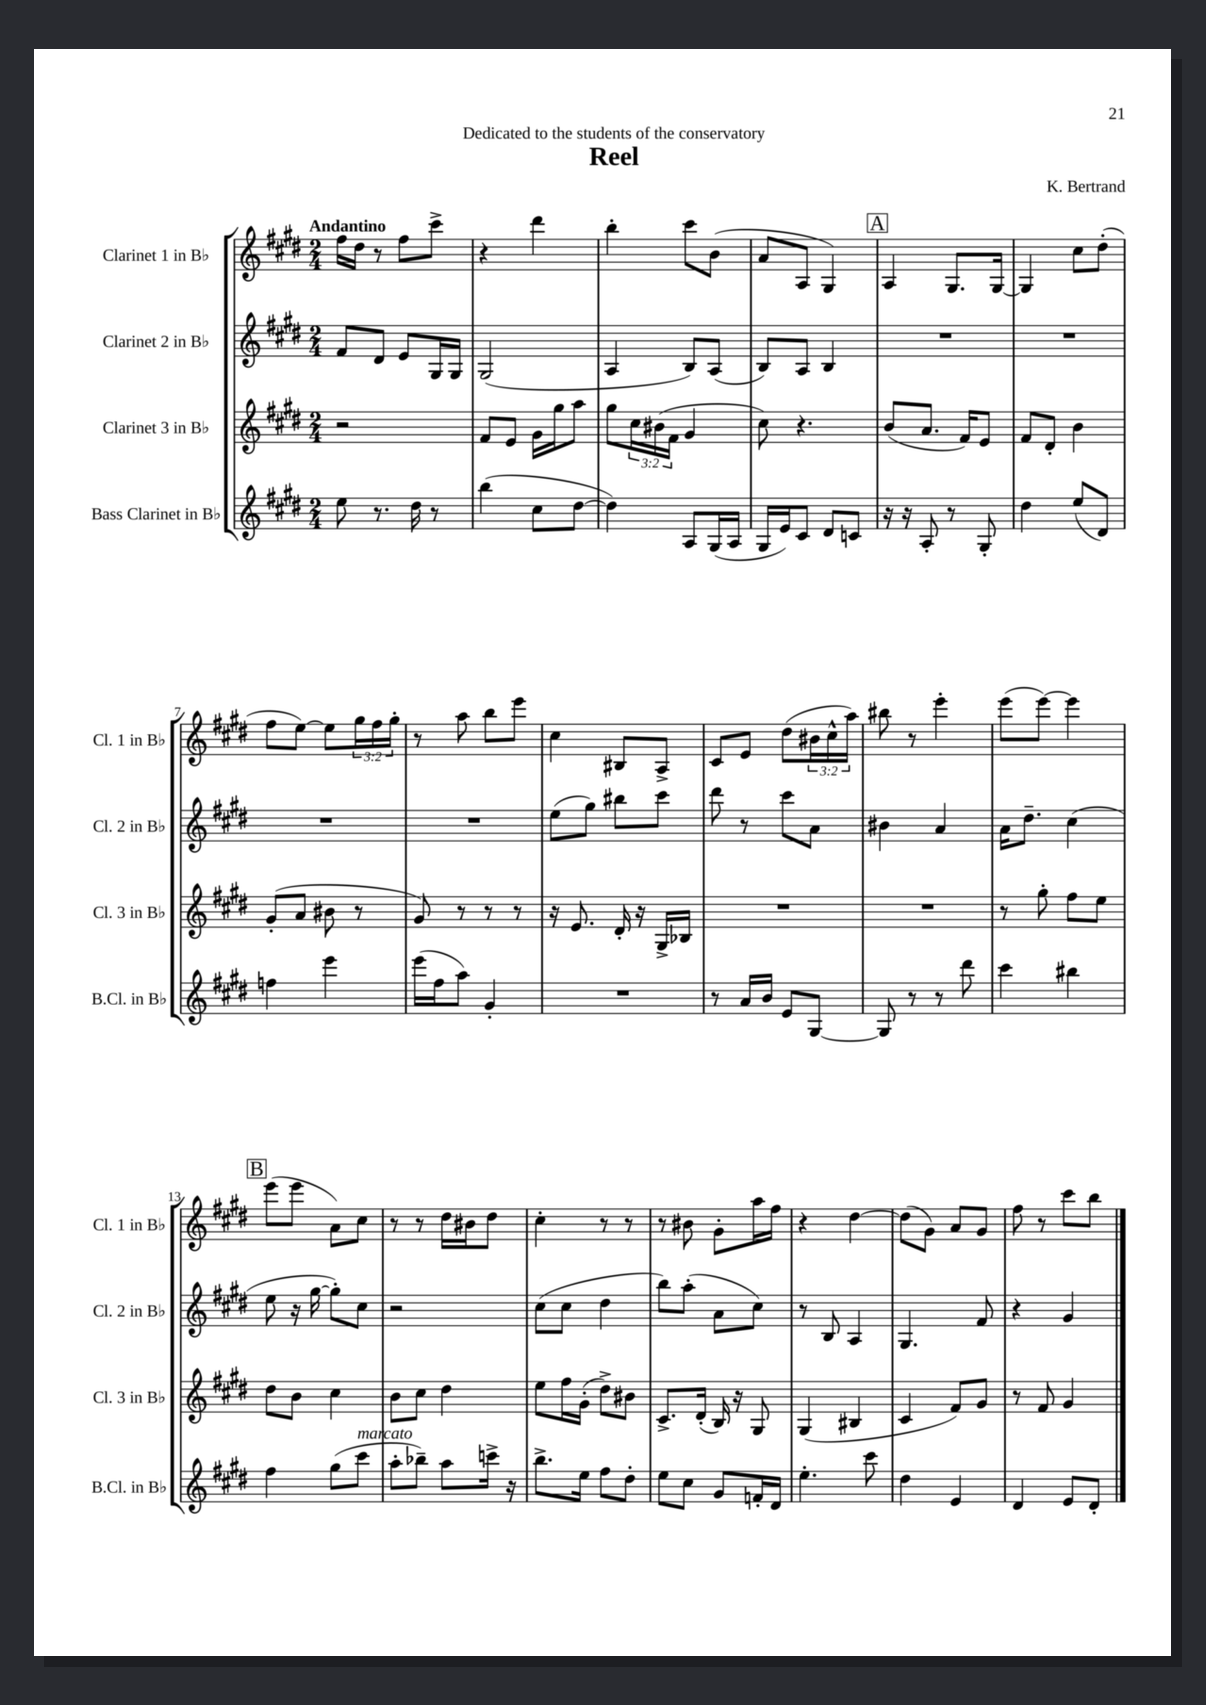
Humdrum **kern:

**kern	**kern	**kern	**kern
*staff4	*staff3	*staff2	*staff1
*clefG2	*clefG2	*clefG2	*clefG2
*k[f#c#g#d#]	*k[f#c#g#d#]	*k[f#c#g#d#]	*k[f#c#g#d#]
*M2/4	*M2/4	*M2/4	*M2/4
8ee\	2r	8f#/L	16ff#\LL
.	.	.	16dd#\JJ
8.r	.	8d#/J	8r
.	.	8e/L	8ff#\L
16dd#\	.	.	.
8r	.	16G#/L	8ccc#^\J
.	.	16G#/JJ	.
=	=	=	=
(4bb\	8f#/L	(2G#/	4r
.	8e/J	.	.
8cc#\L	16g#\LL	.	4ddd#\
.	16gg#\J	.	.
[8dd#\J	8aa\J	.	.
=	=	=	=
4dd#\])	8gg#\L	4A/	4bb'\
.	24cc#\L	.	.
.	(24b#\	.	.
.	24f#\JJ	.	.
8A/L	4g#/	8B/L)	8ccc#\L
(16G#/L	.	(8A/J	(8b\J
16A/JJ	.	.	.
=	=	=	=
16G#/LL	8cc#\)	8B/L)	8a/L
16e/J)	.	.	.
8c#/J	4.r	8A/J	8A/J
8d#/L	.	4B/	4G#/)
8c/J	.	.	.
=	=	=	=
16r	(8b/L	2r	4A/
16r	.	.	.
8A'/	8.a/J	.	.
8r	.	.	8.G#/L
.	16f#/LK)	.	.
8G#'/	8e/J	.	.
.	.	.	[16G#/Jk
=	=	=	=
4dd#\	8f#/L	2r	4G#/]
.	8d#'/J	.	.
(8ee/L	4b\	.	8cc#\L
8d#/J)	.	.	(8dd#'\J
=	=	=	=
4ff\	(8g#'/L	2r	8ff#\L
.	8a/J	.	[8ee\J)
4eee\	8b#\	.	8ee\]L
.	8r	.	24gg#\L
.	.	.	24ff#\
.	.	.	24gg#'\JJ
=	=	=	=
(16eee\LL	8g#/)	2r	8r
16ff#\J	.	.	.
8aa\J)	8r	.	8aa\
4g#'/	8r	.	8bb\L
.	8r	.	8eee\J
=	=	=	=
2r	16r	(8ee\L	4cc#\
.	8.e/	.	.
.	.	8gg#\J)	.
.	16d#'/	8bb#\L	8B#/L
.	16r	.	.
.	16G#^/LL	8ccc#\J	8A^/J
.	16B-/JJ	.	.
=	=	=	=
8r	2r	8ddd#\	8c#/L
16a/LL	.	8r	8e/J
16b/JJ	.	.	.
8e/L	.	8ccc#\L	(8dd#\L
[8G#/J	.	8a\J	24b#\L
.	.	.	24cc#^^\
.	.	.	24aa\JJ)
=	=	=	=
8G#/]	2r	4b#\	8bb#\
8r	.	.	8r
8r	.	4a/	4eee'\
8ddd#\	.	.	.
=	=	=	=
4ccc#\	8r	16a\LK	(8eee\L
.	.	8.dd#~\J	.
.	8gg#'\	.	[8eee\J)
4bb#\	8ff#\L	(4cc#\	4eee\]
.	8ee\J	.	.
=	=	=	=
4ff#\	8dd#\L	8ee\	(8eee\L
.	8b\J	16r	8eee\J
.	.	[16gg#\	.
(8gg#\L	4cc#\	8gg#'\]L)	8a\L)
8ccc#\J	.	8cc#\J	8cc#\J
=	=	=	=
8aa'\L	8b\L	2r	8r
8bb-~\J)	8cc#\J	.	8r
8aa\L	4dd#\	.	16dd#\LL
.	.	.	16b#\J
16ccc^\Jk	.	.	8dd#\J
16r	.	.	.
=	=	=	=
8.bb^\L	8ee\L	(8cc#\L	4cc#'\
.	16ff#\L	8cc#\J	.
16ee\Jk	(16g#'\JJ	.	.
8ff#\L	8dd#^\L)	4dd#\	8r
8dd#'\J	8b#\J	.	8r
=	=	=	=
8ee\L	8.c#^/L	8bb\L)	8r
8cc#\J	.	(8aa'\J	8b#\
.	(16d#'/Jk	.	.
8g#/L	16B/)	8a\L	8g#'\L
.	16r	.	.
16f'/L	8G#/	8cc#\J)	16aa\L
16d#/JJ	.	.	16ff#\JJ
=	=	=	=
4.ee'\	(4G#/	8r	4r
.	.	8B/	.
.	4B#/	4A/	[4dd#\
8ccc#\	.	.	.
=	=	=	=
4dd#\	4c#/	4.G#/	(8dd#\]L
.	.	.	8g#\J)
4e/	8f#/L)	.	8a/L
.	8g#/J	8f#/	8g#/J
=	=	=	=
4d#/	8r	4r	8ff#\
.	8f#/	.	8r
8e/L	4g#/	4g#/	8ccc#\L
8d#'/J	.	.	8bb\J
==	==	==	==
*-	*-	*-	*-
